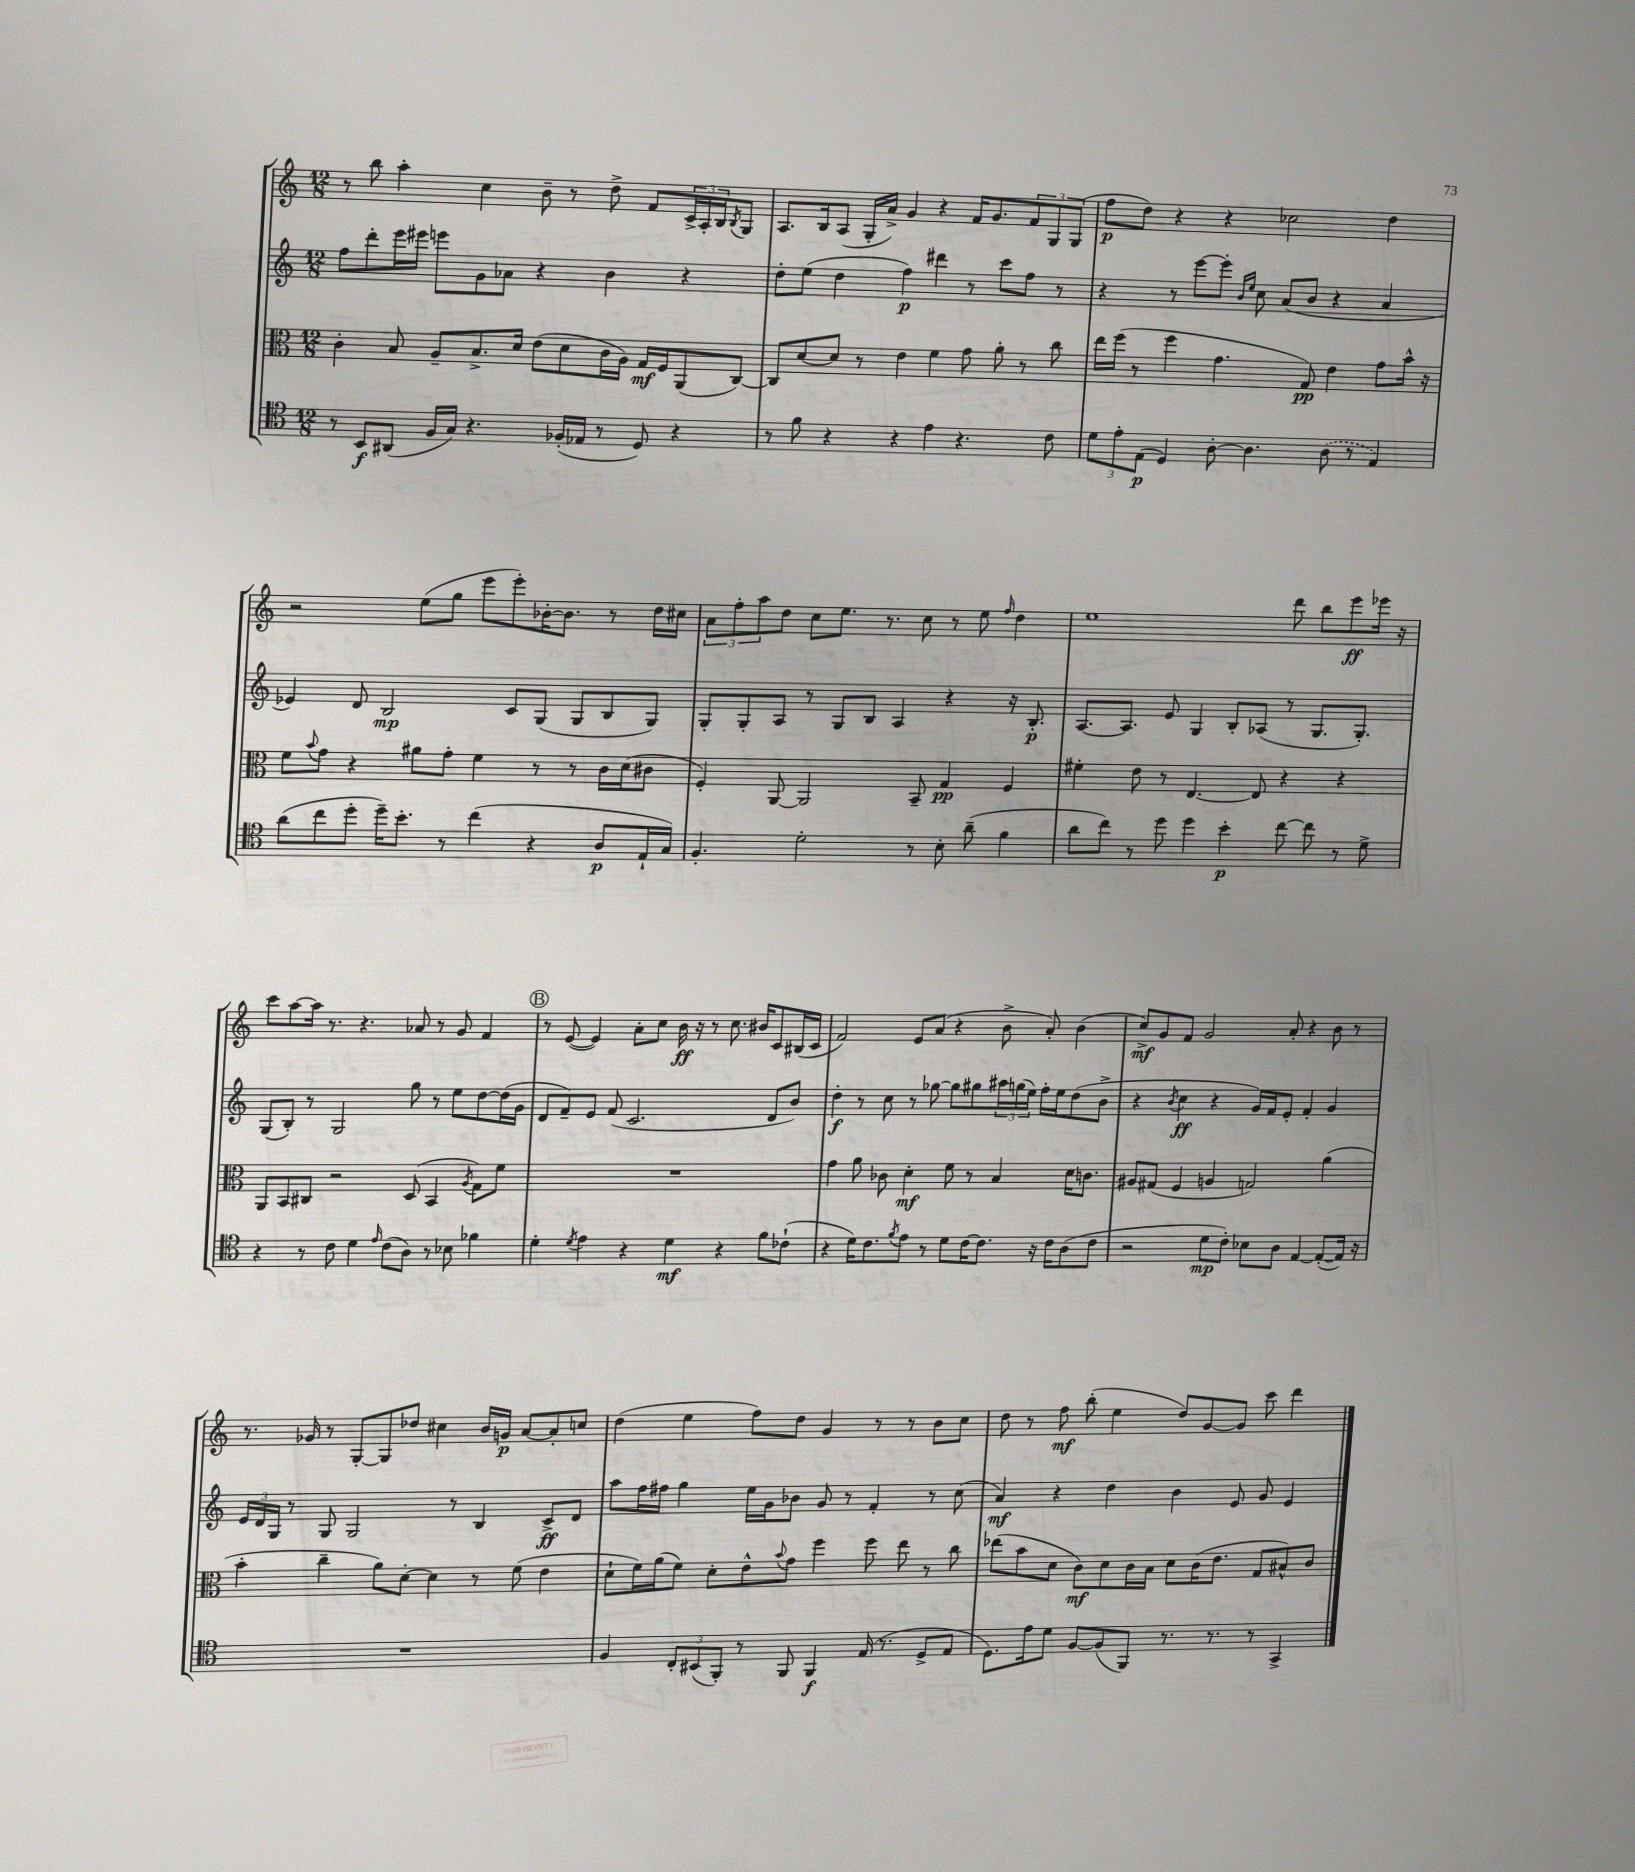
<<
\new StaffGroup <<
\new Staff = "s0" {
    \clef treble \key c \major \numericTimeSignature \time 12/8
    r8 b''8 a''4-. c''4 b'8-- r8 d''8-> f'8 \tuplet 3/2 { c'16-> a16-. b16 } \acciaccatura { b8 } g8 |
    a8. b16 a8( g16-. a'16->) g'4 r4 f'16 g'8. \tuplet 3/2 { f'8 g8 g8( } |
    f''8\p d''8) r4 r4 ces''2 d''4 |
    r2 e''8( g''8 e'''8 e'''8-.) bes'16~-. bes'8. r8 d''16 cis''16 |
    \tuplet 3/2 { a'8 f''8-. a''8 } d''8 c''8 e''8. r8. c''8 r8 e''8 \grace { f''16 } d''4 |
    e''1 d'''8 b''8 e'''8\ff ees'''16 r16 |
    c'''8 a''8~ a''16 r8. r4. aes'8 r8 g'8 f'4 |
    \mark \markup { \circle "B" } r8 e'8~( e'4) a'8-. c''8 b'16\ff r16 r8 c''8. bis'16 c'8 bis16( c'16 |
    f'2) e'8 a'8( r4 b'8-> a'8-.) b'4( |
    c''8->\mf) g'8 f'8 g'2 a'8-. r4 b'8 r8 |
    r8. ges'16 r8 g8~-. g8 des''8 cis''4 b'16 g'16\p a'8~ a'8-. c''8 |
    d''4( e''4 f''8) d''8 g'4 r8 r8 b'8 c''8 |
    d''8 r8 f''8\mf b''8-.( e''4 d''8) g'8~ g'8 c'''8 d'''4 \bar "|." |
}
\new Staff = "s1" {
    \clef treble \key c \major \numericTimeSignature \time 12/8
    f''8 d'''8-. e'''16 eis'''16 e'''8 g'8 aes'8 r4 b'4 r4 |
    d''8-. e''8( d''4 f''4\p) dis'''4 r8 c'''8 f''8 r8 |
    r4 r8 e'''8~ e'''8-. \grace { b'16 e''16 } c''8 a'8( b'8 r4 a'4 |
    ees'4) d'8 b2\mp c'8 g8( g8 b8 g8) |
    g8-. g8-. a8 r8 g8 b8 a4 r4 r16 b8.-.\p |
    a8.~ a8. e'8 g4 b8-. aes8( r8 g8. g8.-.) |
    g8( b8-.) r8 g2 g''8 r8 e''8 d''8~ d''16( g'16 |
    \mark \markup { \circle "B" } d'8 f'8--) e'8 f'8( c'2. d'8 b'8) |
    d''4-.\f r8 c''8 r8 ges''8~ ges''8 gis''8 \tuplet 3/2 { ais''16 g''16( e''16) } f''16-. e''16 d''8( b'8-> |
    r4 \acciaccatura { b'8 } c''4\ff r4 g'16) f'16 e'8-. f'4-. g'4 |
    \tuplet 3/2 { e'16 d'16 g16 } r8 g8 g2 r8 b4 c'8->\ff d'8 |
    a''8 f''16 fis''16 g''4 e''16 g'16 bes'8 g'8 r8 f'4-. r8 c''8( |
    a'4\mf) r4 d''4 b'4 e'8 g'8 e'4 \bar "|." |
}
\new Staff = "s2" {
    \clef alto \key c \major \numericTimeSignature \time 12/8
    c'4-. b8 a8-- b8.-> d'16 e'8( d'8 c'16 a16) g16\mf f16 a,8( c8~) |
    c8 d'8~ d'8 r8 e'4 f'4 g'8 a'8-. r8 c''8 |
    e''16 f''16( r8 f''4 g'4. g8\pp) e'4 g'8 b'16-^ r16 |
    f'8 \appoggiatura { b'8 } g'8 r4 ais'8 g'8-. f'4 r8 r8 c'16 d'16( cis'8 |
    f4-.) a,8~ a,2 b,8-- g4\pp f4 |
    fis'4-. e'8 r8 e4.~ e8 r4 r4 |
    a,8 b,8 cis8 r2 d8( b,4 \acciaccatura { a8 } g8) f'8 |
    \mark \markup { \circle "B" } R1. |
    g'4 a'8 ces'8 d'4-.\mf f'8 r8 b4 d'16 c'8. |
    ais8 gis8( f4 a4 g2) a'4( |
    b'4-. c''4-- a'8) d'8~-. d'4 r8 f'8( e'4 |
    d'8-! f'16) a'16( f'8) d'8-. e'8-^ \appoggiatura { b'8 } g'8 f''4 f''8 e''8 r8 c''8 |
    ees''8( b'8 d'8 c'8\mf) d'8 c'16 b16 d'8 c'16( e'8. g8 bis8-^) c'8 \bar "|." |
}
\new Staff = "s3" {
    \clef tenor \key c \major \numericTimeSignature \time 12/8
    r8 b,8\f ais,8( f16 g16) r4. fes16-.( ees16 r8 d8) r4 |
    r8 f'8 r4 r4 e'4 r4. c'8 |
    \tuplet 3/2 { d'8 e'8-. e8\p( } d4) a8~-. a4. \once \slurDashed a8( r8 e4) |
    a'8( c''8 d''8-. d''16--) b'8.-. r8 c''4( r4 a8\p e16-! g16) |
    f4.-. d'2-. r8 b8-. a'8--( f'4 |
    a'8 c''8) r8 d''8 d''4 b'4-.\p c''8~ c''8 r8 d'8-> |
    r4 r8 c'8 d'4 \grace { e'16 } c'8( a8) r8 bes8 fes'4 |
    \mark \markup { \circle "B" } d'4-. \acciaccatura { d'8 } e'4 r4 d'4\mf r4 f'8 ces'8-!( |
    r4 d'16) c'8. \acciaccatura { f'8 } e'8 r8 d'8 c'16~ c'8. r16 c'16 a8( c'8 |
    r2 d'8\mp c'8-.) bes8 a8 e4~ e8~-.( e16) r16 |
    R1. |
    f4 \tuplet 3/2 { c8-. bis,8( f,8-.) } r8 f,8 f,4\f e16( r8. d8-> e8 |
    d8.) e'16 d'8 f8~ f8( f,8) r8. r8. r8 g,4-> \bar "|." |
}
>>
>>
\layout { \context { \Score \remove "Bar_number_engraver" } }
